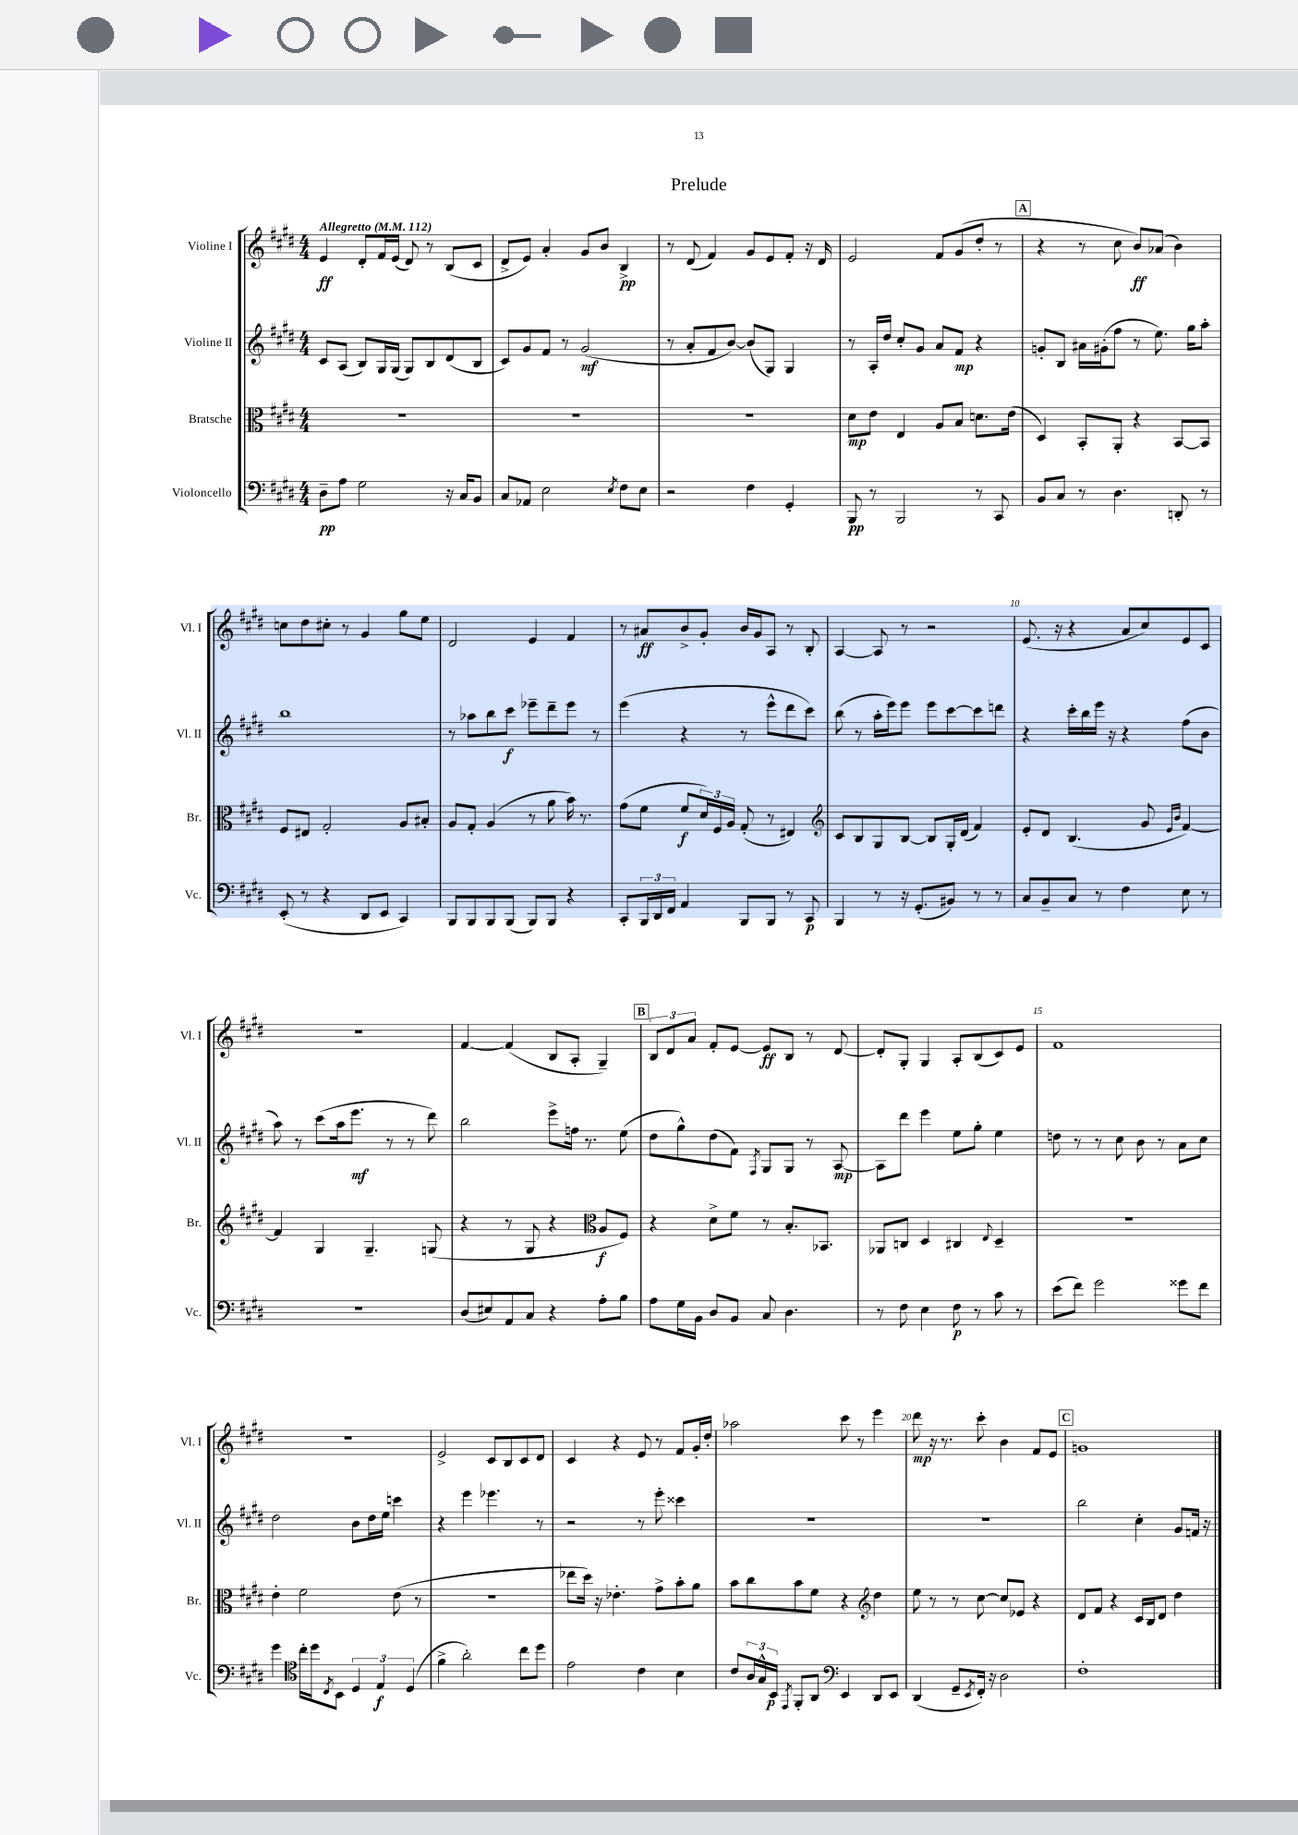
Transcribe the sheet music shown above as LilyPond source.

\header { title = "Prelude" }
<<
\new StaffGroup <<
\new Staff = "s0" \with { instrumentName = "Violine I" shortInstrumentName = "Vl. I" } {
    \clef treble \key e \major \numericTimeSignature \time 4/4 \tempo "Allegretto" 4 = 112
    e'4\ff dis'8-. fis'16 e'16( dis'8) r8 b8( cis'8 |
    dis'8-> e'8) a'4-. gis'8 b'8 b4->\pp |
    r8 dis'8( fis'4) gis'8 e'8 fis'8-. r16 dis'16 |
    e'2 fis'8 gis'8( dis''8-. r8 |
    \mark \markup { \box "A" } r4 r8 cis''8 b'8\ff) aes'8( b'4) |
    c''8 dis''8 cis''8-. r8 gis'4 gis''8 e''8 |
    dis'2 e'4 fis'4 |
    r8 ais'8\ff b'8-> gis'8-. b'16 gis'16 a8 r8 b8-. |
    a4~ a8 r8 r2 |
    e'8.( r16 r4 a'8 cis''8) e'8 cis'8 |
    R1 |
    fis'4~ fis'4( b8 a8-. gis4--) |
    \mark \markup { \box "B" } \tuplet 3/2 { b8 dis'8 a'8 } fis'8-. e'8~ e'8\ff b8 r8 dis'8~ |
    dis'8-. gis8-. gis4 a8-. b8( cis'8) e'8 |
    fis'1 |
    R1 |
    e'2-> cis'8 b8 cis'8 dis'8 |
    cis'4 r4 e'8 r8 fis'8 gis'16-. dis''16-. |
    aes''2 cis'''8 r8 e'''4 |
    dis'''8\mp r16 r8. cis'''8-. b'4 fis'8 e'8 |
    \mark \markup { \box "C" } g'1 \bar "|." |
}
\new Staff = "s1" \with { instrumentName = "Violine II" shortInstrumentName = "Vl. II" } {
    \clef treble \key e \major \numericTimeSignature \time 4/4
    cis'8 a8( b8) gis16 gis16( gis8) b8 dis'8( b8 |
    cis'8) gis'8 fis'8 r8 gis'2\mf( |
    r8 a'8-. fis'8 b'8~) b'8( gis8) gis4 |
    r8 a16-. dis''16 cis''8-. gis'8 a'8 fis'8\mp r4 |
    \mark \markup { \box "A" } g'8-. b8 ais'16 gis'16-.( fis''8 r8 e''8.) gis''16 a''8-. |
    b''1 |
    r8 aes''8 b''8 cis'''8\f ees'''8-- dis'''8-- ees'''8 r8 |
    e'''4( r4 r8 e'''8-^ dis'''8 cis'''8) |
    b''8( r8 a''16-. e'''16) e'''8 e'''8 cis'''8~ cis'''8 d'''8 |
    r4 cis'''16-. b''16 e'''16 r16 r4 fis''8( b'8 |
    a''8) r8 cis'''8( a''16 e'''8.\mf r8 r8 dis'''8) |
    b''2 e'''8-> f''16 r8. e''8( |
    \mark \markup { \box "B" } dis''8 gis''8-^) dis''8( fis'8) \acciaccatura { fis8 } gis8 gis8 r8 a8~\mp |
    a8 dis'''8 e'''4 e''8 gis''8-. e''4 |
    d''8 r8 r8 cis''8 b'8 r8 a'8 cis''8 |
    dis''2 b'8 dis''16 e''16 c'''4 |
    r4 e'''4 ees'''4. r8 |
    r2 r8 e'''8-. cisis'''4 |
    R1 |
    r1 |
    \mark \markup { \box "C" } b''2 cis''4-. gis'8 f'16 r16 \bar "|." |
}
\new Staff = "s2" \with { instrumentName = "Bratsche" shortInstrumentName = "Br." } {
    \clef alto \key e \major \numericTimeSignature \time 4/4
    R1 |
    R1 |
    R1 |
    dis'8\mp e'8 e4 a8 b8 d'8. e'16( |
    \mark \markup { \box "A" } dis4) b,8-. a,8-. r4 b,8~ b,8 |
    fis8 eis8 gis2-. a8 bis8-. |
    a8 gis8-. a4( r8 a'8 b'16) r8. |
    gis'8( fis'8 fis'8\f \tuplet 3/2 { dis'16) fis16 a16 } gis8-.( r8 eis4) |
    \clef treble cis'8 b8 gis8 b8~ b8 gis16-. dis'16( fis'4) |
    e'8-. dis'8 b4.( gis'8 \grace { e'16 b'16 } fis'4~) |
    fis'4 gis4 gis4.-- g8( |
    r4 r8 gis8 r4 \clef alto a8\f fis8) |
    \mark \markup { \box "B" } r4 dis'8-> fis'8 r8 b8.-. bes,8. |
    aes,8 c8 dis4 cis4 \appoggiatura { e8 } dis4-- |
    R1 |
    e'4-. fis'2 e'8( r8 |
    r1 |
    ees''8 dis''16) r16 ees'4.-. gis'8-> b'8-. a'8 |
    b'8 cis''8 b'8 fis'8 r4 \clef treble dis''4 |
    e''8 r8 r8 cis''8~ cis''8 ees'8 r4 |
    \mark \markup { \box "C" } dis'8 fis'8 r4 cis'16 b16 dis'8 dis''4 \bar "|." |
}
\new Staff = "s3" \with { instrumentName = "Violoncello" shortInstrumentName = "Vc." } {
    \clef bass \key e \major \numericTimeSignature \time 4/4
    dis8--\pp a8 gis2 r16 cis16 b,8 |
    cis8 aes,8 e2 \acciaccatura { e8 } fis8 e8 |
    r2 fis4 gis,4-. |
    b,,8\pp r8 b,,2 r8 cis,8 |
    \mark \markup { \box "A" } b,8 cis8 r8 dis4. d,8-. r8 |
    e,8-.( r8 r4 dis,8 e,8 cis,4) |
    b,,8 b,,8 b,,8 b,,8( b,,8) b,,8 r4 |
    cis,8-. \tuplet 3/2 { b,,16 dis,16 fis,16 } a,4 b,,8 b,,8 r8 cis,8\p |
    b,,4 r8 r16 gis,8.-.( bis,8) r8 r8 |
    cis8 b,8-- cis8 r8 fis4 e8 r8 |
    R1 |
    dis8( eis8) a,8 cis8 r4 a8-. b8 |
    \mark \markup { \box "B" } a8 gis16 b,16 dis8 b,8 cis8 dis4. |
    r8 fis8 e4 fis8\p r8 cis'8 r8 |
    e'8( fis'8) gis'2 gisis'8 fis'8 |
    gis'4 \clef tenor cis''16-. dis''16 \acciaccatura { cis8 } b,8 \tuplet 3/2 { dis4 e4\f dis4( } |
    fis'4-> a'2-.) cis''8 dis''8 |
    e'2 cis'4 b4 |
    cis'8 \tuplet 3/2 { a16 gis16-^ b,16\p } \acciaccatura { e,8 } fis,8-. a,8 \clef bass e,4 dis,8 e,8 |
    dis,4( gis,8-- \acciaccatura { e,8 } fis,16-.) r16 dis2 |
    \mark \markup { \box "C" } fis1-. \bar "|." |
}
>>
>>
\layout { \context { \Score \override BarNumber.break-visibility = ##(#f #t #t) barNumberVisibility = #(every-nth-bar-number-visible 5) } }
